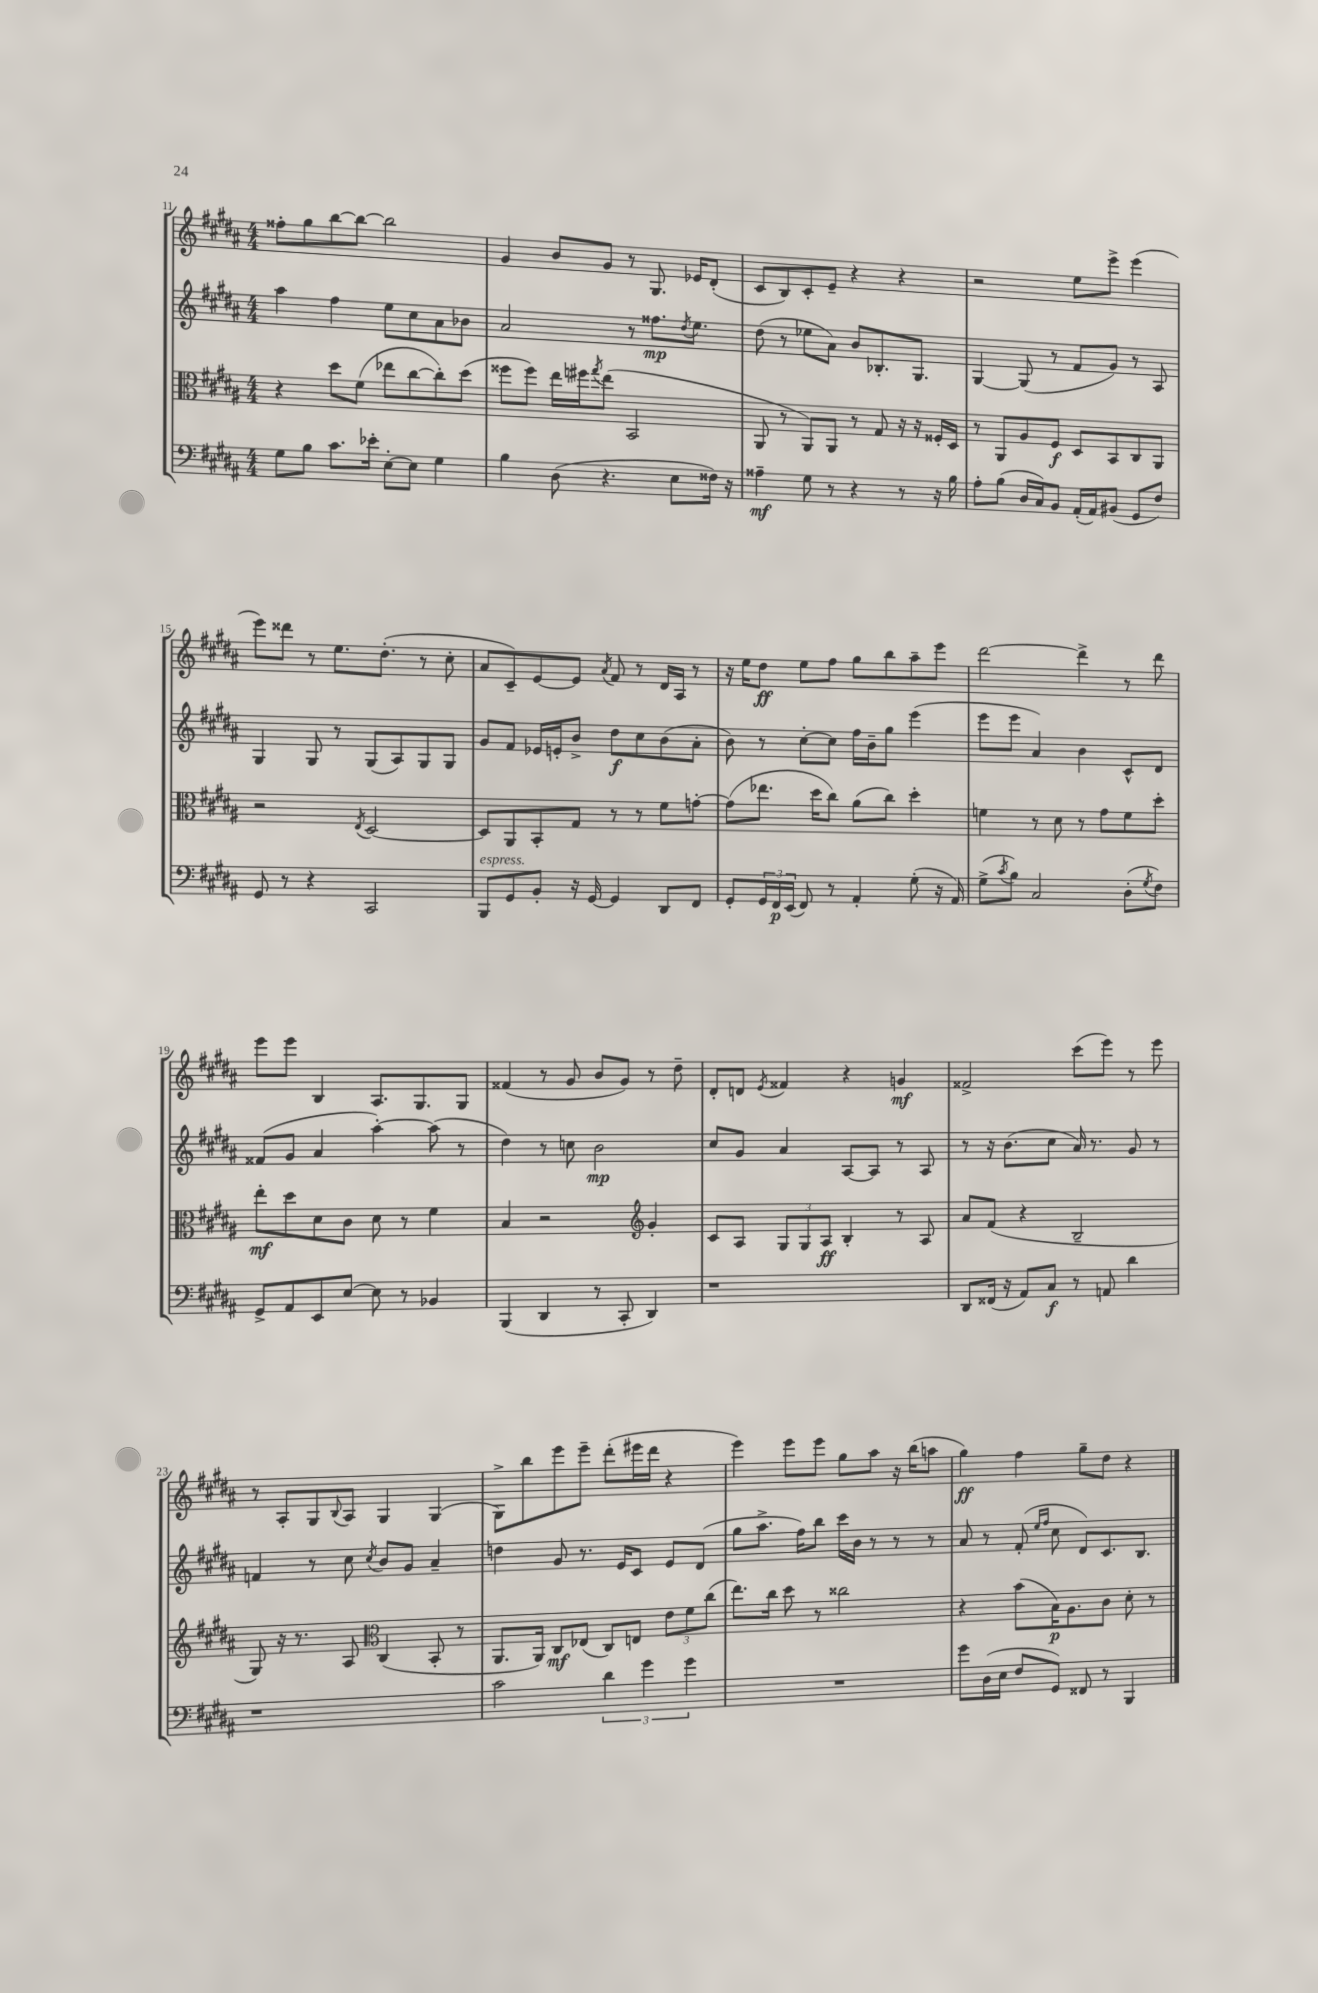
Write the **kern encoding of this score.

**kern	**kern	**kern	**kern
*staff4	*staff3	*staff2	*staff1
*clefF4	*clefC3	*clefG2	*clefG2
*k[f#c#g#d#a#]	*k[f#c#g#d#a#]	*k[f#c#g#d#a#]	*k[f#c#g#d#a#]
*M4/4	*M4/4	*M4/4	*M4/4
8G#\L	4r	4aa#\	8ff##'\L
8B\J	.	.	8gg#\
8.c#\L	8dd#\L	4ff#\	[8bb\
.	(8f#\J	.	8bb\_J
16e-'\Jk	.	.	.
[8E'\L	8ee-\L	8ee\L	2bb\]
8E\]J	[8cc#\	8cc#\	.
4G#\	8cc#'\])	8a#\	.
.	(8dd#\J	8b-\J	.
=	=	=	=
4B\	8ff##\L	2a#/	4g#/
.	8ff##\J)	.	.
(8D#\	16ee\LL	.	8b/L
.	16ff#\J	.	.
.	8qgg#/	.	.
4.r	(8ee\J	.	8g#/J
.	2BB/	8r	8r
.	.	8.ff##\L	8.G#/
8E\L	.	.	.
.	.	8qdd#/	.
.	.	8.ee\J	16e-/LK
16F##\Jk)	.	.	(8d#'/J
16r	.	.	.
=	=	=	=
4A##~\	8AA#/	(8dd#\	8c#/L
.	8r	8r	8B/)
8G#\	8AA#/L)	8ee-\L	8c#'/
8r	8AA#/J	8a#\J)	8e~/J
4r	8r	8b/L	4r
.	8G#/	8.B-'/	.
8r	16r	.	4r
.	16r	8.G#/J	.
16r	16F##'/LL	.	.
16B\	16D#/JJ	.	.
=	=	=	=
8A#'\L	8r	[4G#/	2r
(8B\J	8AA#/L	.	.
16D#/LL	8A#/	(8G#/]	.
16C#/J)	.	.	.
8BB/J	8F#/J	8r	.
(16AA#'/LL	8D#/L	8f#/L	8ee\L
16AA#/J)	.	.	.
(8BB#/J	8BB/	8g#/J)	8eee^\J
8GG#/L	8C#/	8r	(4eee\
8F#/J)	8AA#/J	8A#/	.
=	=	=	=
8GG#/	2r	4G#/	8eee\L)
8r	.	.	8ddd##\J
4r	.	8G#/	8r
.	.	8r	8.ee\L
.	8qE/	.	.
2CC#/	[2D#/	(8G#/L	.
.	.	.	(8.dd#'\J
.	.	8A#/)	.
.	.	8G#/	8r
.	.	8G#/J	8cc#'\
=	=	=	=
8BBB/L	8D#/]L	8g#/L	8a#/L
8GG#/	8AA#/	8f#/J	8c#~/)
8BB'/J	8BB'/	16e-/LL	[8e/
.	.	16e'/J	.
16r	8G#/J	8b^/J	8e/]J
[16GG#/	.	.	.
.	.	.	8qa#/
4GG#/]	8r	8dd#\L	8f#/
.	8r	8cc#\	8r
8DD#/L	8f#\L	(8b\	16d#/LL
.	.	.	16A#/JJ
8FF#/J	[8g'\J	8a#'\J	8r
=	=	=	=
8GG#'/L	(8g\]L	8b\)	16r
.	.	.	16ee\LK
24GG#/L	8.ee-\J	8r	8dd#\J
24FF#/	.	.	.
(24EE/JJ	.	.	.
8FF#/)	.	[8cc#'\L	8ee\L
.	16dd#\LK	.	.
8r	8cc#\J)	8cc#\]J	8ff#\J
4AA#'/	(8a#\L	16ff#\LL	8gg#\L
.	.	16b~\J	.
.	8cc#\J)	8gg#\J	8bb\
(8G#'\	4dd#'\	(4eee\	8aa#~\
16r	.	.	8eee\J
16AA#/)	.	.	.
=	=	=	=
(8G#^\L	4f\	8eee\L	[2ddd#\
8qc#/	.	.	.
8B\J)	.	8eee\J	.
2C#/	8r	4a#/)	.
.	8d#\	.	.
.	8r	4b\	4ddd#^\]
.	8g#\L	.	.
(8D#'\L	8f\	8c#^^/L	8r
8qG#/	.	.	.
8F#\J)	8dd#'\J	8d#/J	8ddd#\
=	=	=	=
8GG#^/L	8ee'\L	(8f##/L	8eee\L
8AA#/	8dd#\	8g#/J	8eee\J
8EE/	8d#\	4a#/	4B/
[8E/J	8c#\J	.	.
8E\]	8d#\	[4aa#'\)	8.A#/L
8r	8r	.	.
.	.	.	8.G#/
4BB-/	4f#\	(8aa#\]	.
.	.	8r	8G#/J
=	=	=	=
(4BBB/	4B/	4dd#\)	(4f##/
4DD#/	2r	8r	8r
.	.	8cc\	8g#/
8r	.	2b\	8b/L
8CC#'/	.	.	8g#/J)
*	*clefG2	*	*
4DD#/)	4g#'/	.	8r
.	.	.	8dd#~\
=	=	=	=
1r	8c#/L	8cc#/L	8d#'/L
.	8A#/J	8g#/J	8d/J
.	.	.	8qe/
.	12G#/L	4a#/	4f##/
.	12G#/	.	.
.	12A#/J	.	.
.	4B'/	[8A#/L	4r
.	.	8A#/]J	.
.	8r	8r	4g/
.	8A#/	8A#/	.
=	=	=	=
8DD#/L	8a#/L	8r	2f##^/
(16FF##/Jk	(8f#/J	16r	.
16r	.	(8.b\L	.
8AA#/L)	4r	.	.
8C#/J	.	8cc#\J	.
8r	2B~/	16a#/)	(8ccc#\L
.	.	8.r	.
8AA/	.	.	8eee\J)
4d#\	.	8g#/	8r
.	.	8r	8eee\
=	=	=	=
1r	8G#/)	4f/	8r
.	16r	.	8A#'/L
.	8.r	.	.
.	.	8r	8G#/
.	.	.	8qqB/
.	8A#/	8cc#\	8A#/J
*	*clefC3	*	*
.	.	8qcc#/	.
.	(4C#/	8b/L	4G#/
.	.	8g#/J	.
.	8BB'/	4a#~/	(4G#/
.	8r	.	.
=	=	=	=
2c#\	8.AA#/L	4dd\	8G#^\L)
.	.	.	8bb\
.	16AA#/Jk)	.	.
.	8C#/L	8g#/	8eee\
.	(8E-/J	8.r	8eee~\J
6d#\	8C#/L)	.	(8ddd#'\L
.	.	16e/LK	.
.	8E/J	8c#/J	16eee#\L
6g#\	.	.	.
.	.	.	16ddd#\JJ
.	12e\L	8e/L	4r
6g#\	12f#\	.	.
.	.	(8d#/J	.
.	(12cc#\J	.	.
=	=	=	=
1r	8.ee\L)	8gg#\L	4eee\)
.	.	8.aa#^\J	.
.	16cc#\Jk	.	.
.	8dd#\	.	8eee\L
.	.	16ff#\LK)	.
.	8r	8bb\J	8eee\J
.	2cc##\	16ccc#\LL	8gg#\L
.	.	16b\JJ	.
.	.	8r	8aa#\J
.	.	8r	16r
.	.	.	(16bb\LK
.	.	8r	8aa\J
=	=	=	=
8g#\L	4r	8a#/	4gg#\)
(16D#\L	.	8r	.
16E\JJ	.	.	.
8F#/L	(8b\L	(8f#'/	4ff#\
.	.	16qqee/LL	.
.	.	16qqff#/JJ	.
8GG#/J)	16B\K)	8cc#\	.
.	8.A#\	.	.
8FF##/	.	8d#/L)	8gg#~\L
8r	8c#\J	8.c#/	8dd#\J
4BBB/	8d#'\	.	4r
.	.	8.B/J	.
.	8r	.	.
==	==	==	==
*-	*-	*-	*-
